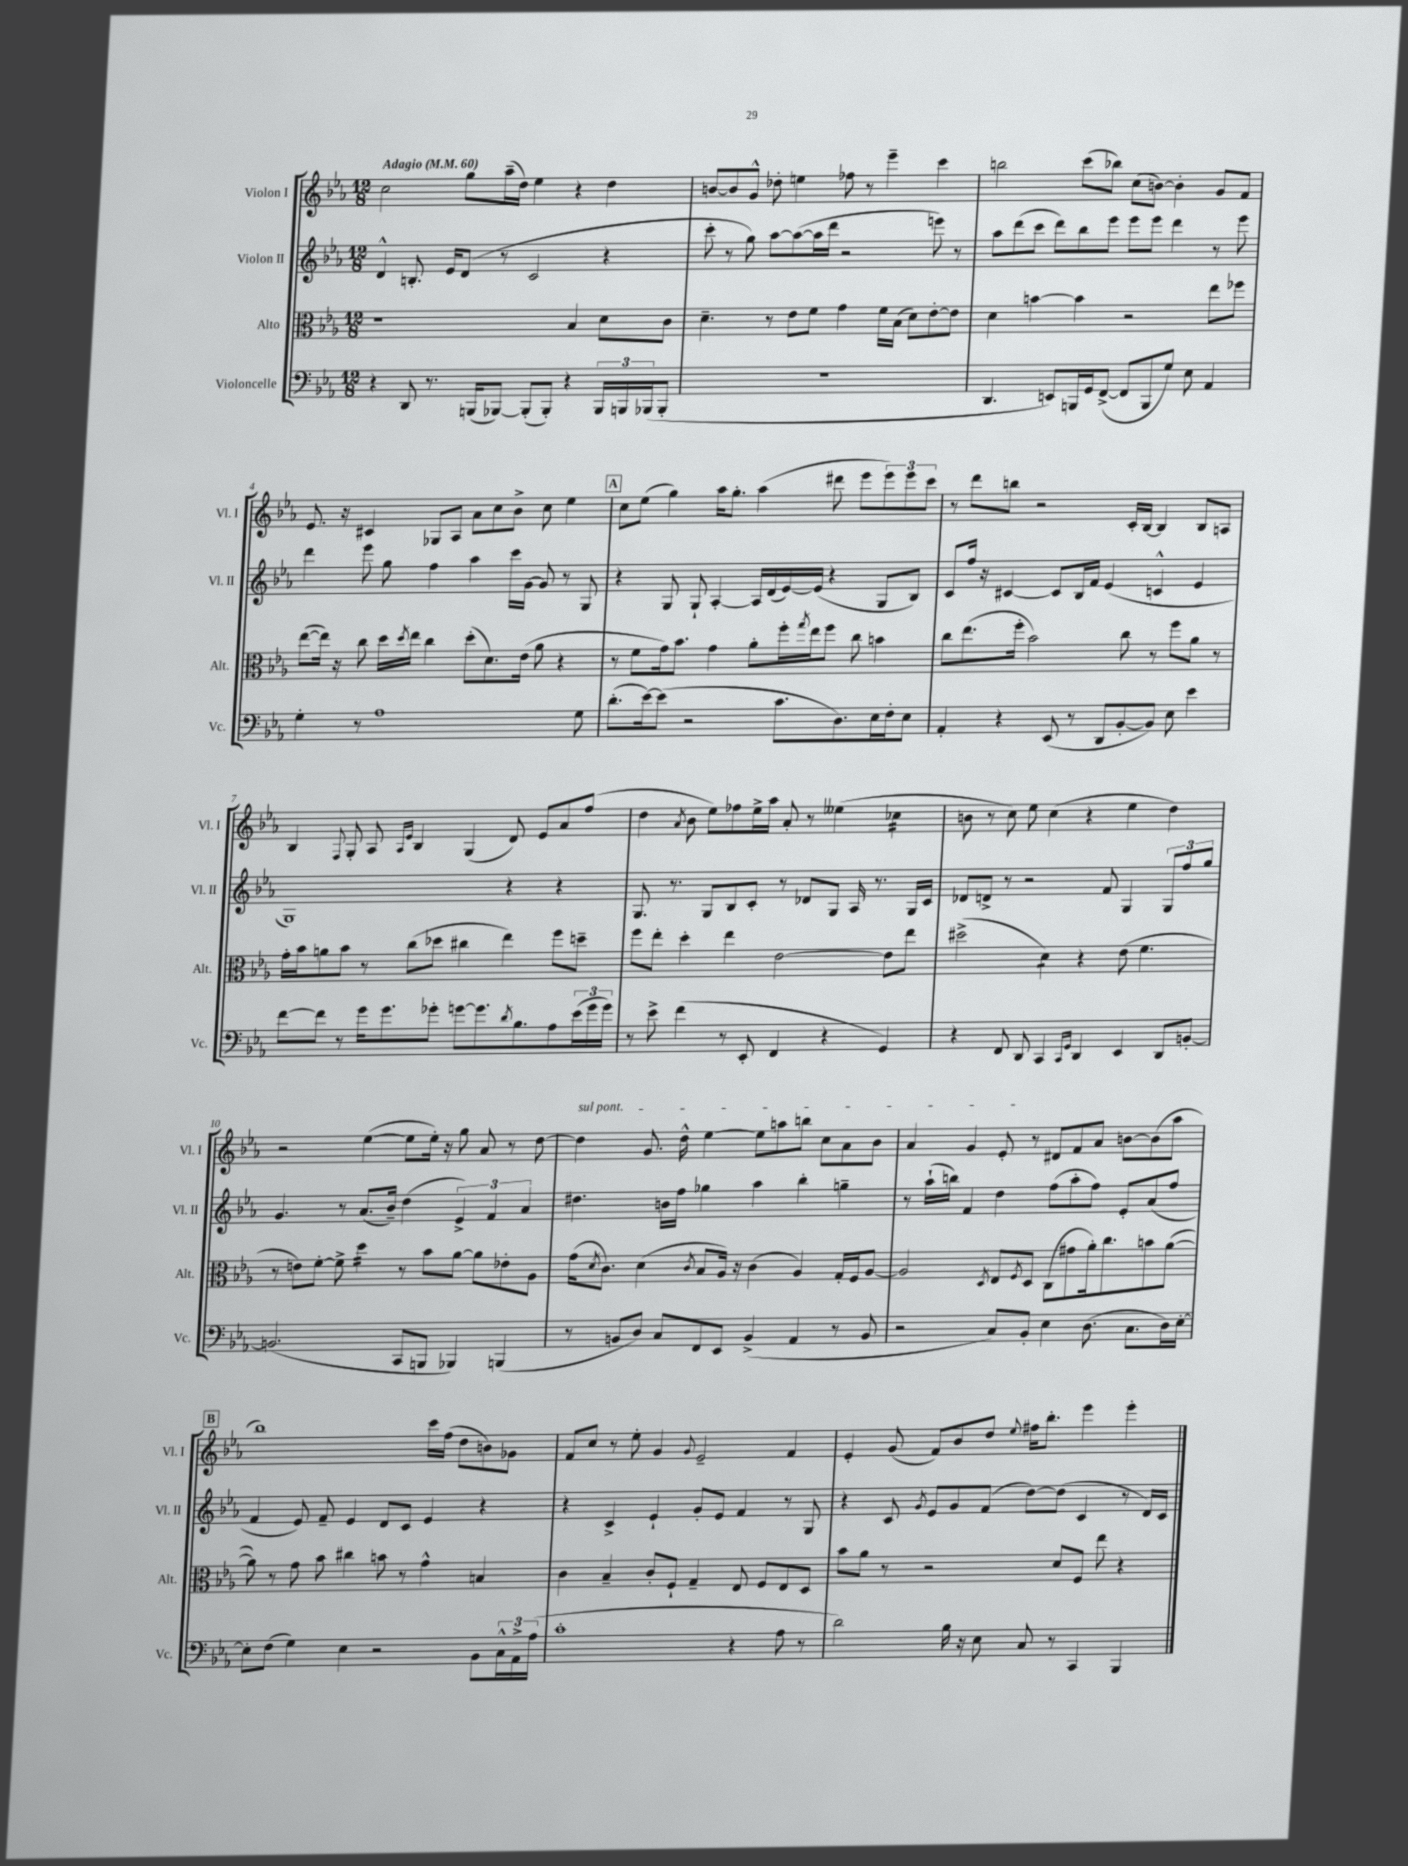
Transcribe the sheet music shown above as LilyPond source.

<<
\new StaffGroup <<
\new Staff = "s0" \with { instrumentName = "Violon I" shortInstrumentName = "Vl. I" } {
    \clef treble \key ees \major \numericTimeSignature \time 12/8 \tempo "Adagio" 4 = 60
    c''2 g''8 aes''16--( d''16) ees''4 r4 d''4 |
    b'8~ b'8 g'8-^ des''8-. e''4 fes''8 r8 ees'''4-- c'''4 |
    b''2 c'''8( bes''8) c''8( b'8~) b'4-. g'8 f'8 |
    ees'8. r16 cis'4 ges8 aes8 aes'8 c''8 bes'8-> c''8 ees''4 |
    \mark \markup { \box "A" } c''8 ees''8( g''4) aes''16 g''8.-. aes''4( dis'''8 ees'''8 \tuplet 3/2 { ees'''8) ees'''8 c'''8 } |
    r8 d'''8 b''8 r2 c'16-. bes16~ bes4 bes8 a8 |
    bes4 \appoggiatura { f8 } g8-. aes8 \grace { aes16 ees'16 } bes4 g4( d'8) ees'8 aes'8 f''8( |
    d''4 \acciaccatura { aes'8 } bes'8 ees''8) fes''8 ees''16-> aes''16 aes'8-. r8 eeses''4( ces''4:16 |
    b'8 r8 c''8) ees''8 c''4( r4 ees''4 d''4) |
    r2 ees''4~( ees''8 ees''16-.) r16 g''8 aes'8 r8 d''8~ |
    \once \override TextSpanner.bound-details.left.text = \markup { \italic "sul pont." } d''4\startTextSpan g'8. d''16-^ ees''4~ ees''8 a''8 b''8 c''8 aes'8 bes'8 |
    aes'4 g'4 ees'8-.\stopTextSpan r8 dis'8 f'8 aes'8 b'8~ b'8( aes''8 |
    \mark \markup { \box "B" } bes''1) c'''16 f''16( d''8 b'8) ges'8 |
    f'8 c''8 r8 ees''8-. g'4 \appoggiatura { g'8 } ees'2-- f'4 |
    ees'4-. g'8( f'8) bes'8 d''8 \appoggiatura { ees''8 } fis''16 bes''8.-. ees'''4 ees'''4-. \bar "|." |
}
\new Staff = "s1" \with { instrumentName = "Violon II" shortInstrumentName = "Vl. II" } {
    \clef treble \key ees \major \numericTimeSignature \time 12/8
    d'4-^ b8.-. ees'16 d'8( r8 c'2 r4 |
    c'''8-. r8 g''8) aes''8~ aes''8~( aes''16 d'''16 r2 e'''8) r8 |
    aes''8 d'''8( c'''8 d'''8) bes''8 ees'''8 ees'''8 ees'''8 d'''4 r8 ees'''8 |
    d'''4 ees'''8 g''8 f''4 aes''4 c'''16 g'16~ g'8 r8 g8 |
    \mark \markup { \box "A" } r4 g8 g8-! aes4~-. aes16 d'16( ees'16~) ees'16( r4 g8 bes8) |
    c'8 f''16 r16 cis'4~ cis'8 bes16 f'16 ees'4( c'4-^ ees'4 |
    g1) r4 r4 |
    g8. r8. g8 bes8 c'8-. r8 des'8 g8 aes16 r8. g16 c'16 |
    des'8 d'8-> r8 r2 f'8 g4 \tuplet 3/2 { g8 f''8 g''8 } |
    g'4. r8 aes'8.( bes'16--) d''4( \tuplet 3/2 { ees'4->) f'4 aes'4 } |
    dis''4. b'16 f''16 ges''4 aes''4 bes''4-. g''4-- |
    r8 aes''16-!( b''16) f'4 d''4 f''8( aes''8-. f''8) ees'8-. aes'8( f''8 |
    \mark \markup { \box "B" } f'4 ees'8) f'8-- ees'4 d'8 c'8 ees'4 r4 |
    r4 c'4-> ees'4-! g'8-. ees'8 f'4 r8 g8 |
    r4 c'8 \acciaccatura { g'8 } ees'8 g'8 f'8( d''8~) d''8( c'4 r8 d'16) c'16 \bar "|." |
}
\new Staff = "s2" \with { instrumentName = "Alto" shortInstrumentName = "Alt." } {
    \clef alto \key ees \major \numericTimeSignature \time 12/8
    r1 bes4 d'8 c'8 |
    d'4.-- r8 ees'8 f'8 g'4 f'16 bes16( d'8) ees'8~-. ees'8 |
    d'4 b'4~ b'4 r2 ees''8 fes''8 |
    ees''8~( ees''16) r16 c''8 d''16 \acciaccatura { d''8 } ees''16 c''4 d''8-.( d'8.) ees'16( aes'8 r4 |
    \mark \markup { \box "A" } r8 f'8 g'16) bes'8. g'4 aes'8-. f''16-. \acciaccatura { g''8 } ees''16 f''8 c''8 b'4 |
    c''8 ees''8.( f''16-. bes'2) c''8 r8 f''8 aes'8 r8 |
    g'16-. bes'16 a'8 bes'8 r8 c''8( des''8 cis''4 ees''4) f''8 d''8-- |
    f''8 ees''8-. d''4-. ees''4 ees'2~ ees'8 ees''8 |
    dis''2->( d'4:8) r4 ees'8( f'4. |
    r8 e'8) f'8~-. f'8-> d''4:16 r8 bes'8 aes'8~ aes'8 ees'8-. aes8 |
    g'16( \acciaccatura { d'8 } c'8.) d'4( \acciaccatura { c'8 } bes8 aes16) r16 c'4( aes4) g16-. f16 aes8~ |
    aes2 \acciaccatura { d8 } ees8 \acciaccatura { f8 } d8 c8( gis'8 aes'16-.) c''8. b'8 aes'8~( |
    \mark \markup { \box "B" } aes'8) r8 g'8 bes'8 cis''4 b'8 r8 g'4-^ b4 |
    c'4 bes4-- c'8-. f8-! g4-- ees8 f8 ees8 d8 |
    bes'8 aes'8 r8 r2 d'8 f8 ees''8 r4 \bar "|." |
}
\new Staff = "s3" \with { instrumentName = "Violoncelle" shortInstrumentName = "Vc." } {
    \clef bass \key ees \major \numericTimeSignature \time 12/8
    r4 d,8 r8. b,,16( bes,,8~) bes,,8-.( bes,,8-.) r4 \tuplet 3/2 { bes,,16 b,,16 bes,,16( } bes,,8-. |
    R1. |
    d,4. e,8) b,,16 g,16 f,8~->( f,8 b,,8 g8) ees8 aes,4 |
    g4-. r8 aes1 g8 |
    \mark \markup { \box "A" } d'8.-.( ees'16~) ees'8( r2 c'8. d8.) ees16 f16-. ees8 |
    aes,4-. r4 ees,8( r8 d,8 bes,8~-. bes,8) ees8 ees'4 |
    f'8~ f'8 r8 g'16 g'8. ges'8-. g'8~ g'8. \acciaccatura { d'8 } bes8. aes8 \tuplet 3/2 { ees'16( g'16 g'16) } |
    r8 ees'8-> f'4( r8 ees,8-. f,4 r4 g,4) |
    r4 f,8 d,8 c,4 \grace { c,16 g,16 } d,4 ees,4 d,8 b,8~-. |
    b,2.( c,8 b,,8 bes,,4) b,,4( |
    r8 b,8 d8) c8 f,8 ees,8 b,4->( aes,4 r8 b,8 |
    r2 c8) bes,8-. ees4 d8.( c8. d16) ees16~-. |
    \mark \markup { \box "B" } ees8-. f8( g4) ees4 r2 bes,8 \tuplet 3/2 { c16-^ aes,16-> aes16( } |
    c'1-. r4 aes8 r8 |
    d'2) bes16 r16 ees8 c8 r8 c,4 bes,,4 \bar "|." |
}
>>
>>
